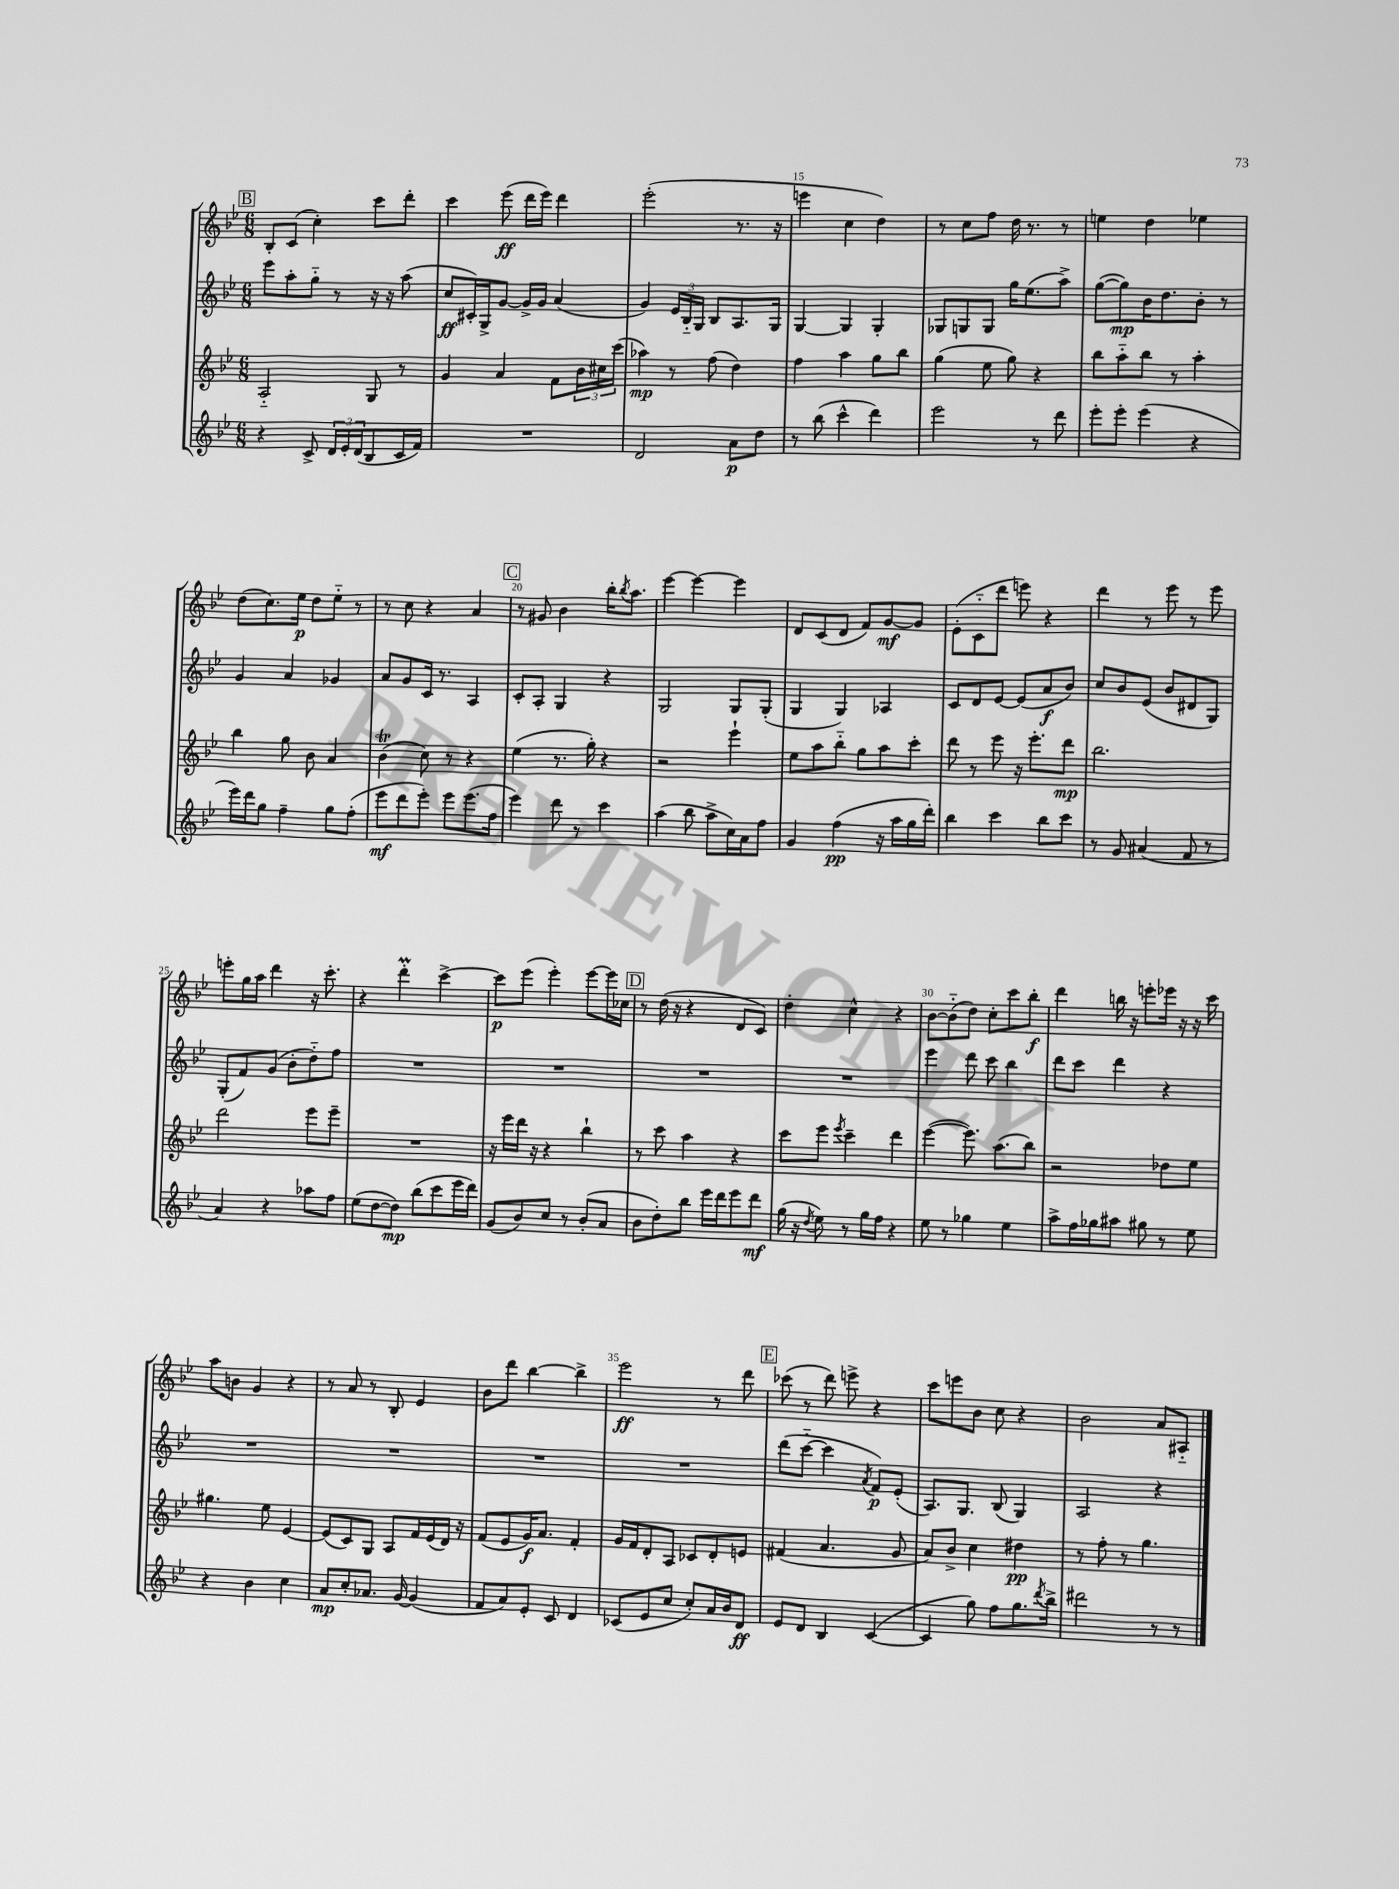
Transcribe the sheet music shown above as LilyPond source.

<<
\new StaffGroup <<
\new Staff = "s0" {
    \clef treble \key bes \major \numericTimeSignature \time 6/8
    \mark \markup { \box "B" } bes8-. c'8( c''4-.) c'''8 d'''8-. |
    c'''4 ees'''8\ff( d'''16 ees'''16) d'''4 |
    ees'''2-.( r8. r16 |
    e'''4 c''4 d''4) |
    r8 c''8 f''8 d''16 r8. r8 |
    e''4 d''4 ees''4 |
    d''8( c''8.) ees''16\p d''8 ees''8-_ r8 |
    r8 c''8 r4 a'4 |
    \mark \markup { \box "C" } r8 gis'8 bes'4 bes''16-. \acciaccatura { bes''8 } a''8. |
    ees'''4~ ees'''4~ ees'''4 |
    d'8 c'8( d'8 f'8) g'8~\mf g'8 |
    ees'8-.( c'8-_ d'''8 e'''8) r4 |
    d'''4 r8 ees'''8 r8 ees'''8 |
    e'''8-. g''16 a''16 d'''4 r16 c'''8.-. |
    r4 d'''4-.\prall c'''4~-> |
    c'''8\p ees'''8( ees'''4-.) ees'''8~ ees'''16 ces''16 |
    \mark \markup { \box "D" } r8 d''16( r16 r4 d'8 c'8) |
    d''4-. c''4-^ r4 |
    bes'8~ bes'8-_( d''8) c''8-. c'''8 bes''8-.\f |
    d'''4 b''16 r16 e'''8-. ees'''16 r16 r16 c'''16 |
    a''8 b'8 g'4 r4 |
    r8 a'8 r8 bes8-. ees'4 |
    bes'8 d'''8 bes''4~ bes''4-> |
    ees'''2\ff r8 d'''8 |
    \mark \markup { \box "E" } ces'''8( r8 d'''8) e'''8-> r4 |
    c'''8 e'''8 bes'8 c''8 r4 |
    bes'2 a'8 ais8-_ \bar "|." |
}
\new Staff = "s1" {
    \clef treble \key bes \major \numericTimeSignature \time 6/8
    \mark \markup { \box "B" } ees'''8 a''8-. g''8-_ r8 r16 r16 a''8( |
    c''8\ff cis'16-.) g16-> g'8~ g'16-> g'16 a'4( |
    g'4) \tuplet 3/2 { ees'16 bes16-_ g16 } bes8 a8. g16 |
    g4~ g4 g4-. |
    ges8 g8 g8 g''16 ees''8.( a''8->) |
    g''8~( g''8\mp) bes'16 d''8. bes'8-. r8 |
    g'4 a'4 ges'4 |
    a'8 g'8 c'16 r8. a4 |
    \mark \markup { \box "C" } c'8-. a8-. g4 r4 |
    g2 g8 g8-.( |
    g4 g4) aes4 |
    c'8 d'8 ees'8~ ees'8( a'8\f bes'8) |
    c''8 bes'8 ees'8( bes'8 dis'8 g8) |
    g8-.( f'8) g'8( bes'8-. d''8-_) f''8 |
    R2. |
    R2. |
    \mark \markup { \box "D" } R2. |
    R2. |
    ees'''4 d'''8 c'''8 bes''4 |
    d'''8 c'''8 d'''4 r4 |
    R2. |
    R2. |
    R2. |
    R2. |
    \mark \markup { \box "E" } d'''8( c'''8~-_ c'''4 \acciaccatura { a'8 } f'8\p) ees'8-.( |
    a8.) g8. bes8( g4) |
    a2 r4 \bar "|." |
}
\new Staff = "s2" {
    \clef treble \key bes \major \numericTimeSignature \time 6/8
    \mark \markup { \box "B" } a2-_ g8 r8 |
    g'4 a'4 f'8 \tuplet 3/2 { bes'16 cis''16 c'''16( } |
    aes''4\mp) r8 f''8( d''4) |
    f''4 a''4 g''8 bes''8 |
    g''4( ees''8 g''8) r4 |
    bes''8 a''8-_ bes''8 r8 a''4-. |
    bes''4 g''8 bes'8 a'4 |
    bes'4\trill( c''8) r8 r4 |
    \mark \markup { \box "C" } ees''4( r8. g''16-.) r4 |
    r2 ees'''4-! |
    ees''8 a''8 bes''8-_ g''8 a''8 c'''8-. |
    d'''8 r8 ees'''8 r16 ees'''8.-. d'''8\mp |
    bes''2. |
    d'''2 ees'''8 ees'''8-- |
    R2. |
    r16 ees'''16 d'''16 r16 r4 bes''4-! |
    \mark \markup { \box "D" } r8 c'''8 a''4 r4 |
    c'''8 ees'''8 \acciaccatura { ees'''8 } c'''4-- d'''4 |
    ees'''4~( ees'''8.) a''8.( bes''8) |
    r2 des''8 ees''8 |
    gis''4. ees''8 ees'4~ |
    ees'8( c'8) g8 a8 f'16 ees'16( d'16) r16 |
    f'8( ees'8 g'16\f) a'8. f'4-. |
    g'16 f'16 d'8-. a8 ces'8 d'8-. e'8 |
    \mark \markup { \box "E" } fis'4( a'4. g'8 |
    a'8) bes'8-> c''4 dis''4\pp |
    r8 f''8-. r8 g''4. \bar "|." |
}
\new Staff = "s3" {
    \clef treble \key bes \major \numericTimeSignature \time 6/8
    \mark \markup { \box "B" } r4 c'8-> \tuplet 3/2 { d'16 ees'16-. d'16( } bes8 c'16 f'16) |
    R2. |
    d'2 a'8\p d''8 |
    r8 bes''8( c'''4-^ d'''4) |
    ees'''2 r8 d'''8 |
    ees'''8-. ees'''8-. ees'''4( r4 |
    ees'''16) d'''16 g''8 f''4-- g''8 f''8-.( |
    ees'''8\mf d'''8 ees'''8-.) ees'''8 ees'''8.( f''16 |
    \mark \markup { \box "C" } ees'''4) d'''8 r8 c'''4 |
    a''4( bes''8 a''8-> c''16) a'16 f''8 |
    g'4 f''4\pp( r16 a''16 g''16 d'''16-.) |
    bes''4 c'''4 bes''8 c'''8 |
    r8 g'8 ais'4( f'8 r8 |
    a'4) r4 aes''8 f''8 |
    ees''8( d''8~ d''8\mp) bes''8( c'''8 ees'''16 d'''16) |
    g'8( bes'8) c''8 r8 bes'8-.( a'8 |
    \mark \markup { \box "D" } bes'8 d''8-.) bes''8 ees'''16 d'''16 ees'''8 d'''8\mf |
    g''16( r16 \acciaccatura { d''8 } ees''8) r8 g''16 f''16 r4 |
    ees''8 r8 ges''4 ees''4 |
    a''8-> f''16 ges''16 ais''8 gis''8 r8 ees''8 |
    r4 bes'4 c''4 |
    a'8\mp c''8-. aes'8. g'16~ g'4( |
    f'8 a'8) ees'8-. c'8 d'4 |
    ces'8( ees'8 c''8 c''8-.) a'16 bes'16 d'8\ff |
    \mark \markup { \box "E" } ees'8 d'8 bes4 c'4~( |
    c'4 g''8) f''8 g''8. \acciaccatura { d'''8 } bes''16-> |
    dis'''2 r8 r8 \bar "|." |
}
>>
>>
\layout { \context { \Score currentBarNumber = #12 \override BarNumber.break-visibility = ##(#f #t #t) barNumberVisibility = #(every-nth-bar-number-visible 5) } }
